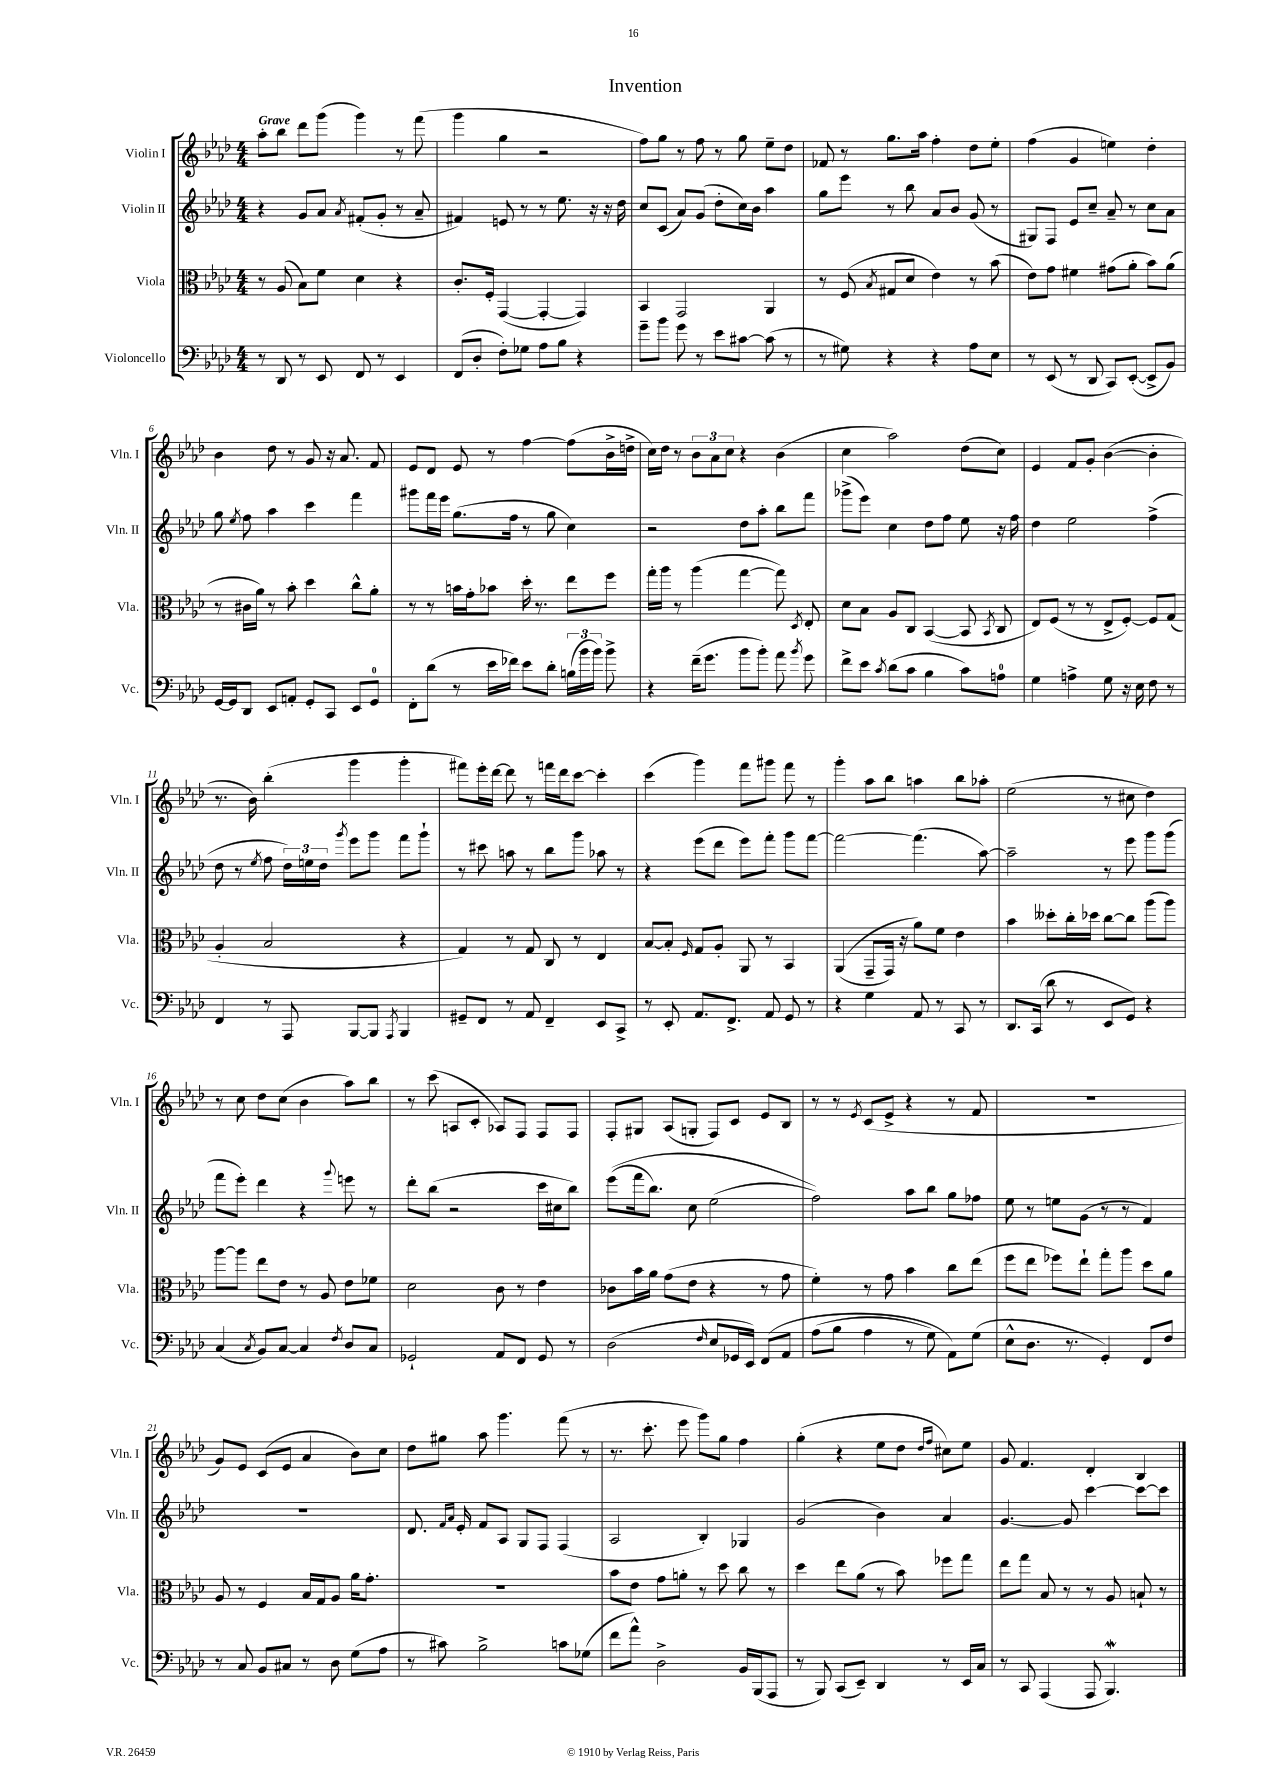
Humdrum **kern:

**kern	**kern	**kern	**kern
*part4	*part3	*part2	*part1
*staff4	*staff3	*staff2	*staff1
*I"Violoncello	*I"Viola	*I"Violin II	*I"Violin I
*I'Vc.	*I'Vla.	*I'Vln. II	*I'Vln. I
*clefF4	*clefC3	*clefG2	*clefG2
*k[b-e-a-d-]	*k[b-e-a-d-]	*k[b-e-a-d-]	*k[b-e-a-d-]
*M4/4	*M4/4	*M4/4	*M4/4
=1	=1	=1	=1
!	!	!	!LO:TX:a:B:t=Grave
8r	8r	4r	8aa-'\L
8DD-/	(8A-/	.	8bb-\J
8r	8B-\L)	8g/L	8ddd-\L
8EE-/	8f\J	8a-/J	(8ggg\J
.	.	8qa-/	.
8FF/	4d-\	(8f#X'/L	4ggg\)
8r	.	8g'/J	.
4EE-/	4r	8r	8r
.	.	8a-~/	(8fff\
=2	=2	=2	=2
(8FF/L	8.c'/L	4f#X/)	4ggg\
8D-'/J	.	.	.
.	16F'/Jk	.	.
8F'\L)	([4GG/	8en/	4gg\
8G-X\J	.	8r	.
8A-\L	4GG'/_	8r	2r
8B-\J	.	8.ee-\	.
4r	4GG/])	.	.
.	.	16r	.
.	.	16r	.
.	.	16dd-\	.
=3	=3	=3	=3
8g~\L	4BB-/	8cc/L	8ff\L)
8b-\J	.	(8c/J	8gg\J
8g\	2GG/	8a-/L)	8r
8r	.	(8g/J	8ff\
8e-\L	.	8dd-'\L	8r
[8c#X\J	.	16cc\L)	8gg\
.	.	16b-\JJ	.
(8c#\]	4AA-/	4aa-\	8ee-~\L
8r	.	.	8dd-\J
=4	=4	=4	=4
8r	8r	8gg\L	8f-X/
8G#X\)	(8F/	8eee-\J	8r
.	8qB-/	.	.
4r	8G#X/L	8r	8.gg\L
.	8d-/J	8bb-\	.
.	.	.	16aa-\Jk
4r	4e-\)	8a-/L	4ff'\
.	.	8b-/J	.
8A-\L	8r	(8g/	8dd-\L
8E-\J	(8b-\	8r	8ee-'\J
=5	=5	=5	=5
8r	8e-\L)	8G#X/L)	(4ff\
(8EE-/	8g\J	8F/J	.
8r	4f#X\	8e-/L	4g/
8DD-/	.	8cc~/J	.
8CC/L)	(8g#X\L	8a-~/	4een\)
([8EE-'/J	8a-'\J	8r	.
8EE-^/L]	8b-\L)	8cc\L	4dd-'\
8BB-/J)	(8a-\J	8a-\J	.
!!LO:LB:g=z
=6	=6	=6	=6
[16GG/LL	8r	8gg\	4b-\
16GG/J]	.	.	.
.	.	8qee-/	.
8DD-/J	16c#X\LL	8ff\	.
.	16a-\JJ)	.	.
8EE-/L	8r	4aa-\	8dd-\
8AAn'/J	8b-'\	.	8r
8GG'/L	4dd-\	4ccc\	8g/
8CC/J	.	.	16r
.	.	.	8.a-/
8EE-/L	8cc^^\L	4fff\	.
8GG/J	8a-'\J	.	8f/
=7	=7	=7	=7
8FF'\L	8r	8ggg#X\L	8e-/L
(8d-\J	8r	16fff\L	8d-/J
.	.	16eee-\JJ	.
8r	16bn\LL	(8.gg\L	8e-/
.	16g'\J	.	.
16e-\LL	8b-X\J	.	8r
16f-X\JJ)	.	16ff\Jk	.
8e-\L	16dd-'\	8r	[4ff\
.	8.r	.	.
8d-'\J	.	8gg\	.
(24Bn\LL	8ee-\L	4cc\)	(8ff\L]
24b-\	.	.	.
24b-\JJ)	.	.	.
8b-^\	8ff\J	.	16b-^\L
.	.	.	16ddn^\JJ
=8	=8	=8	=8
4r	16gg'\LL	2r	16cc\LL)
.	16aa-\JJ	.	16dd-\JJ
.	8r	.	8r
(16f~\KL	(4aa-\	.	12b-\L
8.g\J	.	.	.
.	.	.	12a-\
.	.	.	12cc\J
8b-\L	[4gg\	8dd-\L	4r
8b-'\J)	.	8aa-'\J	.
8a-\	8gg\])	8bb-\L	(4b-\
8qb-/	8qD-/	.	.
8g\	8E-'/	8fff\J	.
=9	=9	=9	=9
8f^\L	8d-\L	(8ggg-X^\L	4cc\
8e-\J	8B-\J	8eee-\J)	.
8qc/	.	.	.
(8d-\L	8A-/L	4cc\	2aa-\)
8c\J	8C/J	.	.
4B-\	([4BB-/	8dd-\L	.
.	.	8ff\J	.
8c\L)	8BB-/]	8ee-\	(8dd-\L
.	8qBB-/	.	.
8An\J	8C/	16r	8cc\J)
.	.	16ff\	.
=10	=10	=10	=10
4G\	8E-/L)	4dd-\	4e-/
.	(8F/J	.	.
4An^\	8r	2ee-\	8f/L
.	8r	.	8g'/J
8G\	8E-^/L	.	([4b-\
16r	[8F'/J)	.	.
16E-\	.	.	.
8F\	8F/L]	(4ff^\	4b-'\]
8r	(8G/J	.	.
!!LO:LB:g=z
=11	=11	=11	=11
4FF/	4A-'/	8dd-\	8.r
.	.	8r	.
.	.	.	16b-\)
.	.	8qee-/	.
8r	2B-/	8ff\	(4bb-'\
8AAA-/	.	24dd-\LL)	.
.	.	24een\	.
.	.	24dd-\JJ	.
.	.	8qggg/	.
[8BBB-/L	.	8eee-\L	4ggg\
8BBB-/J]	.	8ggg\J	.
8qAAA-/	.	.	.
4BBB-/	4r	8fff\L	4ggg'\
.	.	8ggg`\J	.
=12	=12	=12	=12
8GG#X~/L	4G/)	8r	8fff#X\L)
8FF/J	.	8ccc#X\	16eee-'\L
.	.	.	[16ddd-\JJ
8r	8r	8aan\	8ddd-\]
8AA-/	8G/	8r	8r
4FF~/	8C/	8bb-\L	16fffn\LL
.	.	.	16ddd-\J
.	8r	8ggg\J	[8ccc\J
8EE-/L	4E-/	8aa-X\	4ccc'\]
8CC^/J	.	8r	.
=13	=13	=13	=13
8r	[8B-/L	4r	(4ccc\
8EE-'/	8B-'/J]	.	.
.	16qqF/	.	.
8.AA-/L	8G/L	(8eee-\L	4ggg\)
.	8A-'/J	8ddd-\J	.
8.FF^/J	.	.	.
.	8AA-/	8eee-\L)	8fff\L
8AA-/	8r	8fff'\J	8ggg#X\J
8GG/	4BB-/	8ggg\L	8fff\
8r	.	[8fff\J	8r
=14	=14	=14	=14
4r	((4AA-/	2fff\_	4ggg'\
4G\	8GG~/L	.	8aa-\L
.	16GG/Jk)	.	8bb-\J
.	16r	.	.
8AA-/	8a-\L)	(4.fff\]	4aan\
8r	8f\J	.	.
8CC/	4e-\	.	8bb-\L
8r	.	[8aa-\)	8aa-X'\J
=15	=15	=15	=15
8.DD-/L	4b-\	2aa-~\]	(2ee-\
(16CC/Jk	.	.	.
8d-\	8dd--X'\L	.	.
8r	16cc'\L	.	.
.	16dd-X\JJ	.	.
8EE-/L	[8cc\L	8r	8r
8GG/J)	8cc\J]	8eee-\	8cc#X\
4r	(8aa-\L	8ggg\L	4dd-\)
.	8aa-\J)	(8ggg\J	.
!!LO:LB:g=z
=16	=16	=16	=16
(4C/	[8aa-\L	8fff\L	8r
.	8aa-\J]	8eee-'\J)	8cc\
8qC/	.	.	.
8BB-/L)	8ee-\L	4ddd-\	8dd-\L
[8C/J	8e-\J	.	(8cc\J
4C/]	8r	4r	4b-\
.	8A-/	.	.
8qF/	.	8qqggg/	.
8D-/L	8e-\L	8eeen\	8aa-\L)
8C/J	8f-X\J	8r	8bb-\J
=17	=17	=17	=17
2GG-X`/	2d-\	8ddd-'\L	8r
.	.	(8bb-\J	(8ccc\
.	.	2r	8An/L
.	.	.	8c'/J
8AA-/L	8c\	.	8A-X/L)
8FF/J	8r	.	8F/J
8GG-/	4e-\	16ccc\LL	8F/L
.	.	16cc#X\J	.
8r	.	8bb-\J)	8F/J
=18	=18	=18	=18
(2D-\	8c-X\L	((8eee-\L	8F'/L
.	16b-\L	16fff\k	8G#X/J
.	16a-\JJ	8.bb-\J)	.
.	(8g\L	.	(8A-/L
.	8e-\J	8cc\	8Gn'/J
16qqF/	.	.	.
8E-/L	4r	(2ee-\	8F/L)
16GG-X/L	.	.	8c/J
16EE-/JJ)	.	.	.
(8FF/L	8r	.	8e-/L
8AA-/J	8g\	.	8B-/J
=19	=19	=19	=19
(8A-\L	4f'\)	2ff\))	8r
8B-\J	.	.	8r
.	.	.	8qe-/
4A-\	8r	.	(8c/L
.	8g\	.	8e-^/J
8r	4b-\	8aa-\L	4r
8G\)	.	8bb-\J	.
8AA-\L)	8cc\L	8gg\L	8r
(8G\J	(8ee-\J	8ff-X\J	8f/
=20	=20	=20	=20
8E-^^\L	8ff\L	8ee-\	1r
8.D-\J	8ee-\J	8r	.
.	8ff-X\L)	8een\L	.
8.r	.	.	.
.	8ee-`\J	(8g\J	.
4GG'/)	8gg'\L	8r	.
.	8aa-\J	8r	.
8FF/L	8dd-\L	4f/)	.
8F/J	8a-\J	.	.
!!LO:LB:g=z
=21	=21	=21	=21
8r	8A-/	1r	8g/L)
8C/	8r	.	8e-/J
8BB-/L	4F/	.	(8c/L
8C#X/J	.	.	8e-/J
8r	16B-/LL	.	4a-/
.	16G/J	.	.
8D-\	8A-/J	.	.
(8G\L	16a-\KL	.	8b-\L)
.	8.g'\J	.	.
8A-\J	.	.	8cc\J
=22	=22	=22	=22
8r	1r	8.d-/	8dd-\L
8c#X\)	.	.	8gg#X\J
.	.	16qqf/LL	.
.	.	16qqa-/JJ	.
.	.	16e-'/	.
2B-^\	.	8f/L	8aa-\
.	.	8A-/J	4.ggg\
.	.	8G/L	.
.	.	8F/J	.
8cn\L	.	(4F/	(8fff\
(8G-X\J	.	.	8r
=23	=23	=23	=23
8f\L	8b-\L	2A-/	8.r
8a-^^\J)	8e-\J	.	.
.	.	.	8.ccc'\
2D-^\	8g\L	.	.
.	8an'\J	.	8eee-\
.	8r	4B-'/)	8ggg\L)
.	8dd-\	.	8gg\J
16BB-/LL	8cc\	4G-X/	4ff\
(16BBB-/J	.	.	.
8AAA-/J	8r	.	.
=24	=24	=24	=24
8r	4dd-\	(2g/	(4gg'\
8BBB-/)	.	.	.
(8CC/L	8ee-\L	.	4r
8EE-~/J)	(8a-\J	.	.
4DD-/	8r	4b-\)	8ee-\L
.	8b-\)	.	8dd-\J
.	.	.	16qqdd-/LL
.	.	.	16qqff/JJ
8r	8ff-X\L	4a-/	8cc#X\L)
16EE-/LL	8gg\J	.	8ee-\J
16C/JJ	.	.	.
=25	=25	=25	=25
8r	8ee-\L	[4.g/	8g/
8CC/	8gg\J	.	4.f/
(4AAA-/	8B-/	.	.
.	8r	8g/]	.
8AAA-/	8r	[4ccc\	4d-'/
4.BBB-W/)	8A-/	.	.
.	8Bn`/	8ccc\L_	4B-/
.	8r	8ccc\J]	.
==	==	==	==
*-	*-	*-	*-
